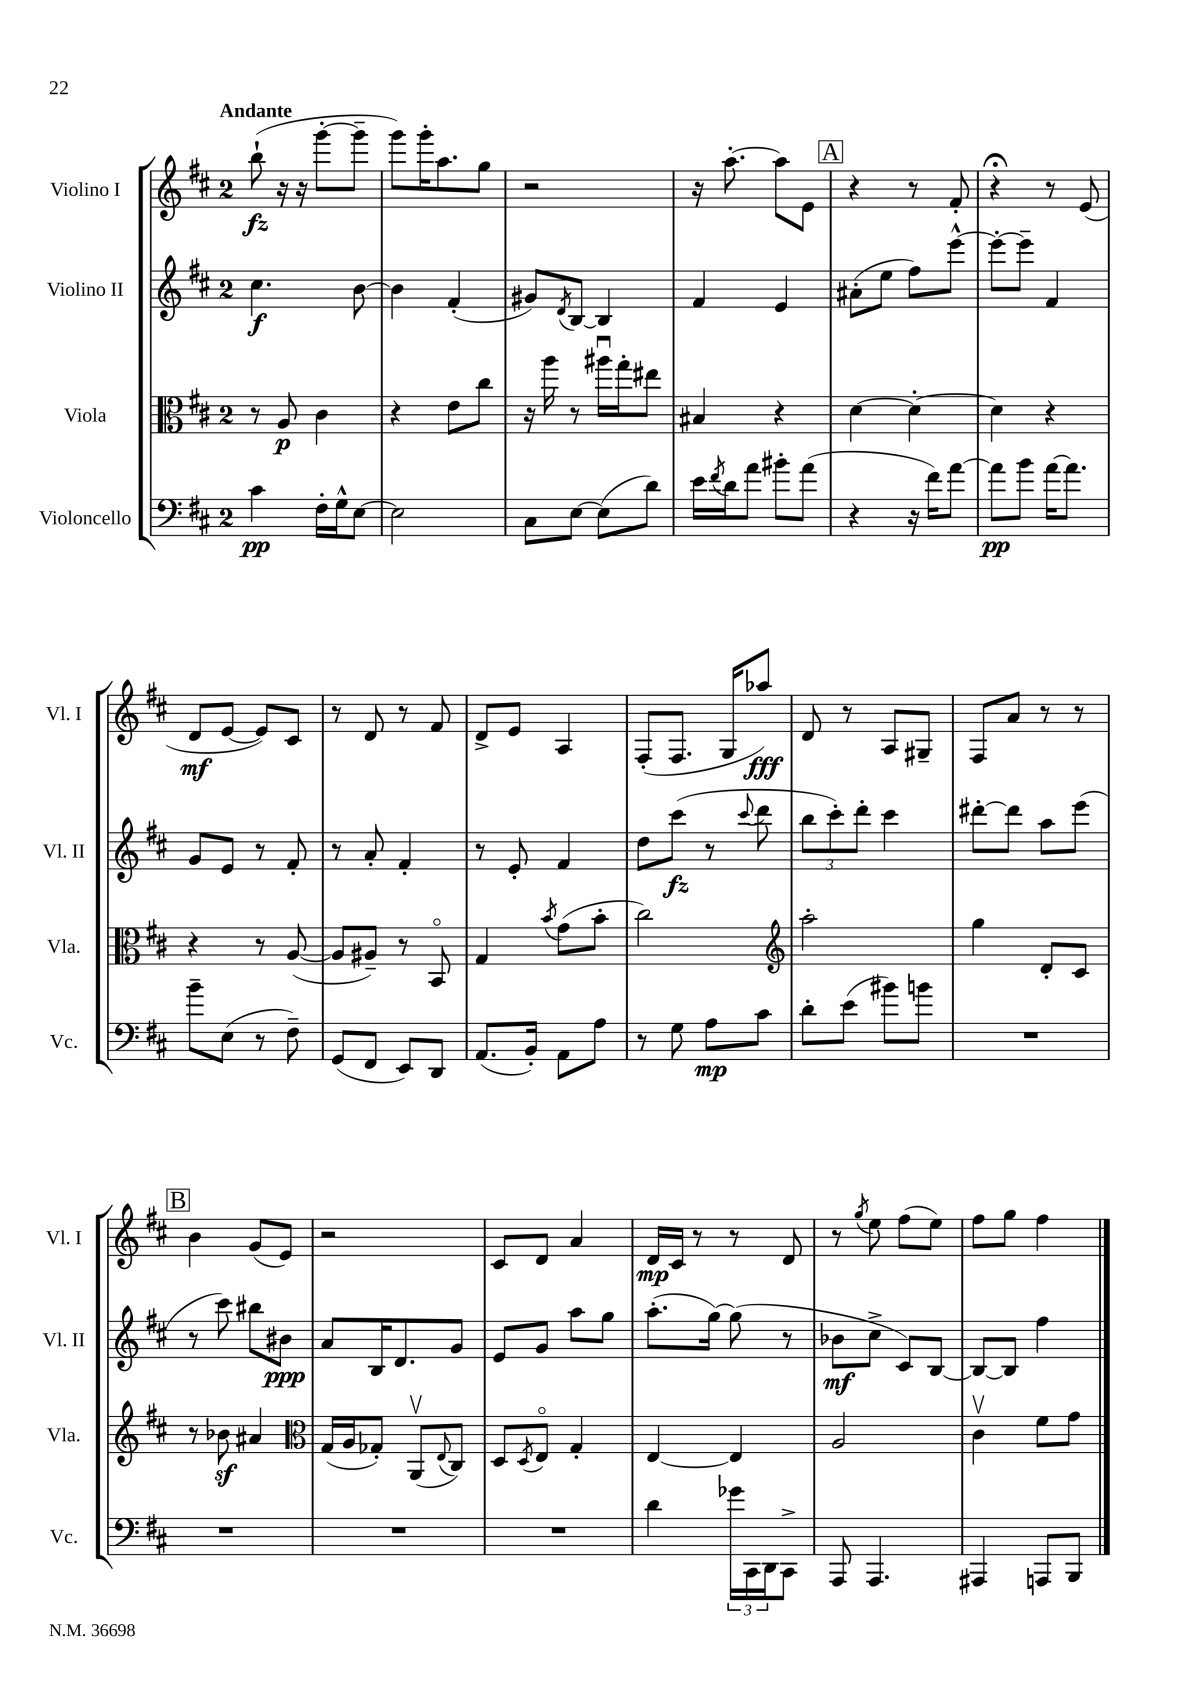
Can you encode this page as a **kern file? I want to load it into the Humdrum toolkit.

**kern	**kern	**kern	**kern
*staff4	*staff3	*staff2	*staff1
*clefF4	*clefC3	*clefG2	*clefG2
*k[f#c#]	*k[f#c#]	*k[f#c#]	*k[f#c#]
*M2/4	*M2/4	*M2/4	*M2/4
4c#	8r	4.cc#	(8bb`
.	8A	.	16r
.	.	.	16r
16F#'	4c#	.	[8ggg'
16G^^	.	.	.
[8E	.	[8b	8ggg~]
=	=	=	=
2E]	4r	4b]	8ggg)
.	.	.	16ggg'
.	.	.	8.aa
.	8e	(4f#'	.
.	8cc#	.	8gg
=	=	=	=
8C#	16r	8g#)	2r
.	16aa	.	.
.	.	8qd	.
[8E	8r	[8B	.
(8E]	16aa#u	4B]	.
.	16gg'	.	.
8d)	8ee#	.	.
=	=	=	=
16e	4B#	4f#	16r
8qf#	.	.	.
16d	.	.	[8.aa'
8a	.	.	.
8b#'	4r	4e	8aa]
(8a	.	.	8e
=	=	=	=
4r	[4d	(8a#'	4r
.	.	8ee	.
16r	4d'_	8ff#)	8r
16f#)	.	.	.
[8a	.	[8eee^^	8f#'
=	=	=	=
8a]	4d]	8eee'_	4r;
8b	.	8eee~]	.
[16a	4r	4f#	8r
8.a]	.	.	.
.	.	.	(8e
=	=	=	=
8b~	4r	8g	8d
(8E	.	8e	[8e
8r	8r	8r	8e])
8F#~)	([8A	8f#'	8c#
=	=	=	=
(8GG	8A]	8r	8r
8FF#	8A#~)	8a'	8d
8EE)	8r	4f#'	8r
8DD	8BBo	.	8f#
=	=	=	=
(8.AA	4G	8r	8d^
.	.	8e'	8e
16BB')	.	.	.
.	8qb	.	.
8AA	(8g	4f#	4A
8A	8b'	.	.
=	=	=	=
8r	2cc#)	8dd	(8F#'
8G	.	(8ccc#	8.F#
8A	.	8r	.
.	.	.	16G
.	.	8qqccc#	.
8c#	.	8ddd	8aa-)
=	=	=	=
*	*clefG2	*	*
8d'	2aa'	12bb	8d
.	.	12ccc#')	.
(8e	.	.	8r
.	.	12ddd'	.
8b#)	.	4ccc#	8A
8b	.	.	8G#~
=	=	=	=
2r	4gg	[8ddd#'	8F#
.	.	8ddd#]	8a
.	8d'	8aa	8r
.	8c#	(8eee	8r
=	=	=	=
2r	8r	8r	4b
.	8b-	8ccc#)	.
.	4a#	8bb#	(8g
.	.	8b#	8e)
=	=	=	=
*	*clefC3	*	*
2r	(16G	8a	2r
.	16A	.	.
.	8G-')	16B	.
.	.	8.d	.
.	(8AAv	.	.
.	8qqE	.	.
.	8C#)	8g	.
=	=	=	=
2r	8D	8e	8c#
.	8qD	.	.
.	8Eo	8g	8d
.	4G'	8aa	4a
.	.	8gg	.
=	=	=	=
4d	[4E	(8.aa'	16d
.	.	.	16c#
.	.	.	8r
.	.	[16gg)	.
24g-	4E]	(8gg]	8r
24CC#	.	.	.
24DD	.	.	.
8CC#^	.	8r	8d
=	=	=	=
8AAA	2A	8b-	8r
.	.	.	8qgg
4.AAA	.	8cc#^	8ee
.	.	8c#)	(8ff#
.	.	[8B	8ee)
=	=	=	=
4AAA#	4c#v	8B_	8ff#
.	.	8B]	8gg
8AAA	8f#	4ff#	4ff#
8BBB	8g	.	.
==	==	==	==
*-	*-	*-	*-
